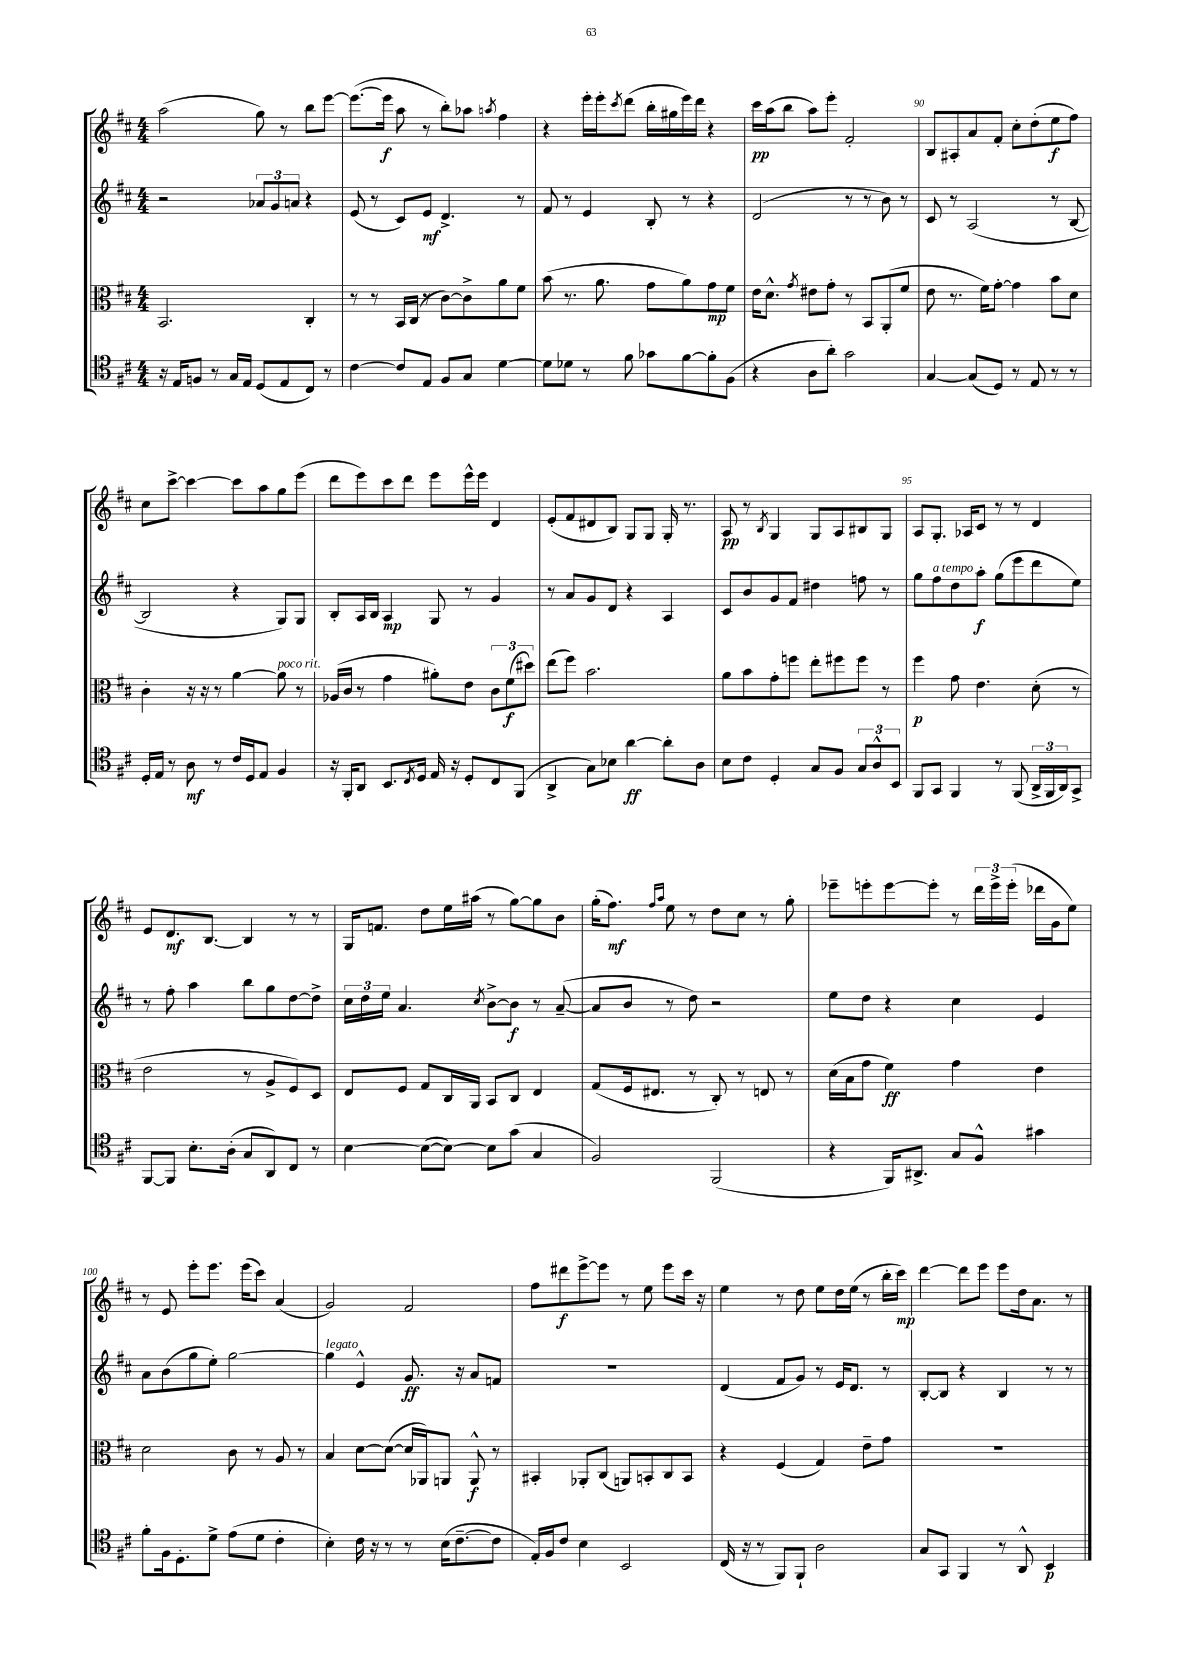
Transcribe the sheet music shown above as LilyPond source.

<<
\new StaffGroup <<
\new Staff = "s0" {
    \clef treble \key d \major \numericTimeSignature \time 4/4
    a''2( g''8) r8 b''8 e'''8~ |
    e'''8.~( e'''16\f a''8 r8 b''8-.) aes''8 \acciaccatura { a''8 } fis''4 |
    r4 e'''16-. e'''16-. \acciaccatura { cis'''8 } d'''8( b''16-. gis''16 e'''16) d'''16 r4 |
    cis'''16\pp a''16( b''8 a''8) e'''8-. fis'2-. |
    b8 ais8-. a'8 fis'8-. cis''8-. d''8-.( e''8\f fis''8) |
    cis''8 cis'''8~-> cis'''4~ cis'''8 a''8 g''8 e'''8( |
    d'''8 e'''8) cis'''8 d'''8 e'''8 e'''16-^ e'''16 d'4 |
    e'8-.( fis'8 dis'8 b8) g8 g8 g16-. r8. |
    a8\pp r8 \acciaccatura { b8 } g4 g8 a8 bis8 g8 |
    a8 g8.-. aes16 cis'8 r8 r8 d'4 |
    e'8 d'8.\mf b8.~ b4 r8 r8 |
    g16 f'8. d''8 e''16 ais''16( r8 g''8~) g''8 b'8 |
    g''16-.( fis''8.\mf) \grace { fis''16 a''16 } e''8 r8 d''8 cis''8 r8 g''8-. |
    ees'''8-- e'''8-. e'''8~ e'''8-. r8 \tuplet 3/2 { d'''16 e'''16-> e'''16-.( } des'''16 g'16 e''8) |
    r8 e'8 e'''8-. e'''8. e'''16( cis'''8) a'4( |
    g'2) fis'2 |
    fis''8 dis'''8\f e'''8~-> e'''8 r8 e''8 e'''8 cis'''16 r16 |
    e''4 r8 d''8 e''8 d''16 e''16( r8 b''16-. cis'''16\mp) |
    d'''4~ d'''8 e'''8 e'''8 d''16 a'8. r8 \bar "|." |
}
\new Staff = "s1" {
    \clef treble \key d \major \numericTimeSignature \time 4/4
    r2 \tuplet 3/2 { aes'8 g'8 a'8 } r4 |
    e'8( r8 cis'8) e'8\mf d'4.-> r8 |
    fis'8 r8 e'4 b8-. r8 r4 |
    d'2( r8 r8 b'8) r8 |
    cis'8 r8 a2( r8 b8~ |
    b2 r4 g8) g8 |
    b8-. a16 b16 a4\mp g8 r8 g'4 |
    r8 a'8 g'8 d'8 r4 a4 |
    cis'8 b'8 g'8 fis'8 dis''4 f''8 r8 |
    g''8 fis''8^\markup { \italic "a tempo" } d''8 a''8-.\f g''8( e'''8 d'''8 e''8) |
    r8 fis''8-. a''4 b''8 g''8 d''8~ d''8-> |
    \tuplet 3/2 { cis''16 d''16 e''16 } a'4. \acciaccatura { cis''8 } b'8~-> b'8\f r8 a'8~--( |
    a'8 b'8 r8 d''8) r2 |
    e''8 d''8 r4 cis''4 e'4 |
    a'8 b'8( g''8 e''8-.) g''2~ |
    g''4^\markup { \italic "legato" } e'4-^ g'8.\ff r16 a'8 f'8 |
    R1 |
    d'4( fis'8 g'8) r8 e'16 d'8. r8 |
    b8~-. b8 r4 b4 r8 r8 \bar "|." |
}
\new Staff = "s2" {
    \clef alto \key d \major \numericTimeSignature \time 4/4
    b,2. cis4-. |
    r8 r8 b,16 cis16( r8 cis'8~) cis'8-> a'8 fis'8 |
    b'8( r8. a'8. g'8 a'8) g'8\mp fis'8 |
    e'16 d'8.-^ \acciaccatura { g'8 } eis'8 g'8-. r8 b,8 a,8-.( fis'8 |
    e'8 r8. fis'16) g'8~-. g'4 b'8 d'8 |
    cis'4-. r16 r16 r8 a'4~ a'8^\markup { \italic "poco rit." } r8 |
    aes16( cis'16 r8 g'4 ais'8-.) e'8 \tuplet 3/2 { cis'8 fis'8\f( dis''8) } |
    e''8( fis''8) b'2. |
    a'8 b'8 g'8-. f''8 e''8-. fis''8 fis''8 r8 |
    fis''4\p g'8 e'4. d'8-.( r8 |
    e'2 r8 a8-> fis8) d8 |
    e8 fis8 g8 cis16 a,16 b,8 cis8 e4 |
    g8( fis16 eis8. r8 cis8-.) r8 e8 r8 |
    d'16( b16 g'8 fis'4\ff) g'4 e'4 |
    d'2 cis'8 r8 a8 r8 |
    b4 d'8~ d'8~( d'16 aes,16) a,8 a,8-^\f r8 |
    bis,4-. aes,8-. cis8( a,8) b,8-. cis8 b,8 |
    r4 fis4( g4) e'8-- g'8 |
    R1 \bar "|." |
}
\new Staff = "s3" {
    \clef tenor \key d \major \numericTimeSignature \time 4/4
    r16 e16 f8 r8 g16 e16 d8( e8 cis8) r8 |
    cis'4~ cis'8 e8 fis8 g8 d'4~ |
    d'8 des'8 r8 fis'8 ges'8 fis'8~ fis'8-. fis8( |
    r4 a8 a'8-.) g'2 |
    g4~ g8( d8) r8 e8 r8 r8 |
    d16-. e16 r8 a8\mf r8 cis'16 d16 e8 fis4 |
    r16 fis,16-. a,8 b,8. \acciaccatura { cis8 } d16 e16 r16 d8-. cis8 fis,8( |
    a,4-> g8) bes8 a'4~\ff a'8-. a8 |
    b8 cis'8 d4-. g8 fis8 \tuplet 3/2 { g8 a8-^ b,8 } |
    fis,8 g,8 fis,4 r8 fis,8( \tuplet 3/2 { a,16-> fis,16 a,16) } g,8-> |
    fis,8~ fis,8 b8.-. a16-.( g8 a,8) cis8 r8 |
    b4~ b8~( b8~) b8 g'8( g4 |
    fis2) fis,2( |
    r4 fis,16) ais,8.-> g8 fis8-^ gis'4 |
    fis'8-. fis16 d8.-. d'8-> e'8( d'8 cis'4-. |
    b4-.) cis'16 r16 r8 r8 b16( cis'8.~-- cis'8 |
    e16-.) fis16 cis'8 b4 b,2 |
    cis16( r16 r8 fis,8) fis,8-! a2 |
    g8 g,8 fis,4 r8 a,8-^ b,4\p \bar "|." |
}
>>
>>
\layout { \context { \Score currentBarNumber = #86 \override BarNumber.break-visibility = ##(#f #t #t) barNumberVisibility = #(every-nth-bar-number-visible 5) } }
